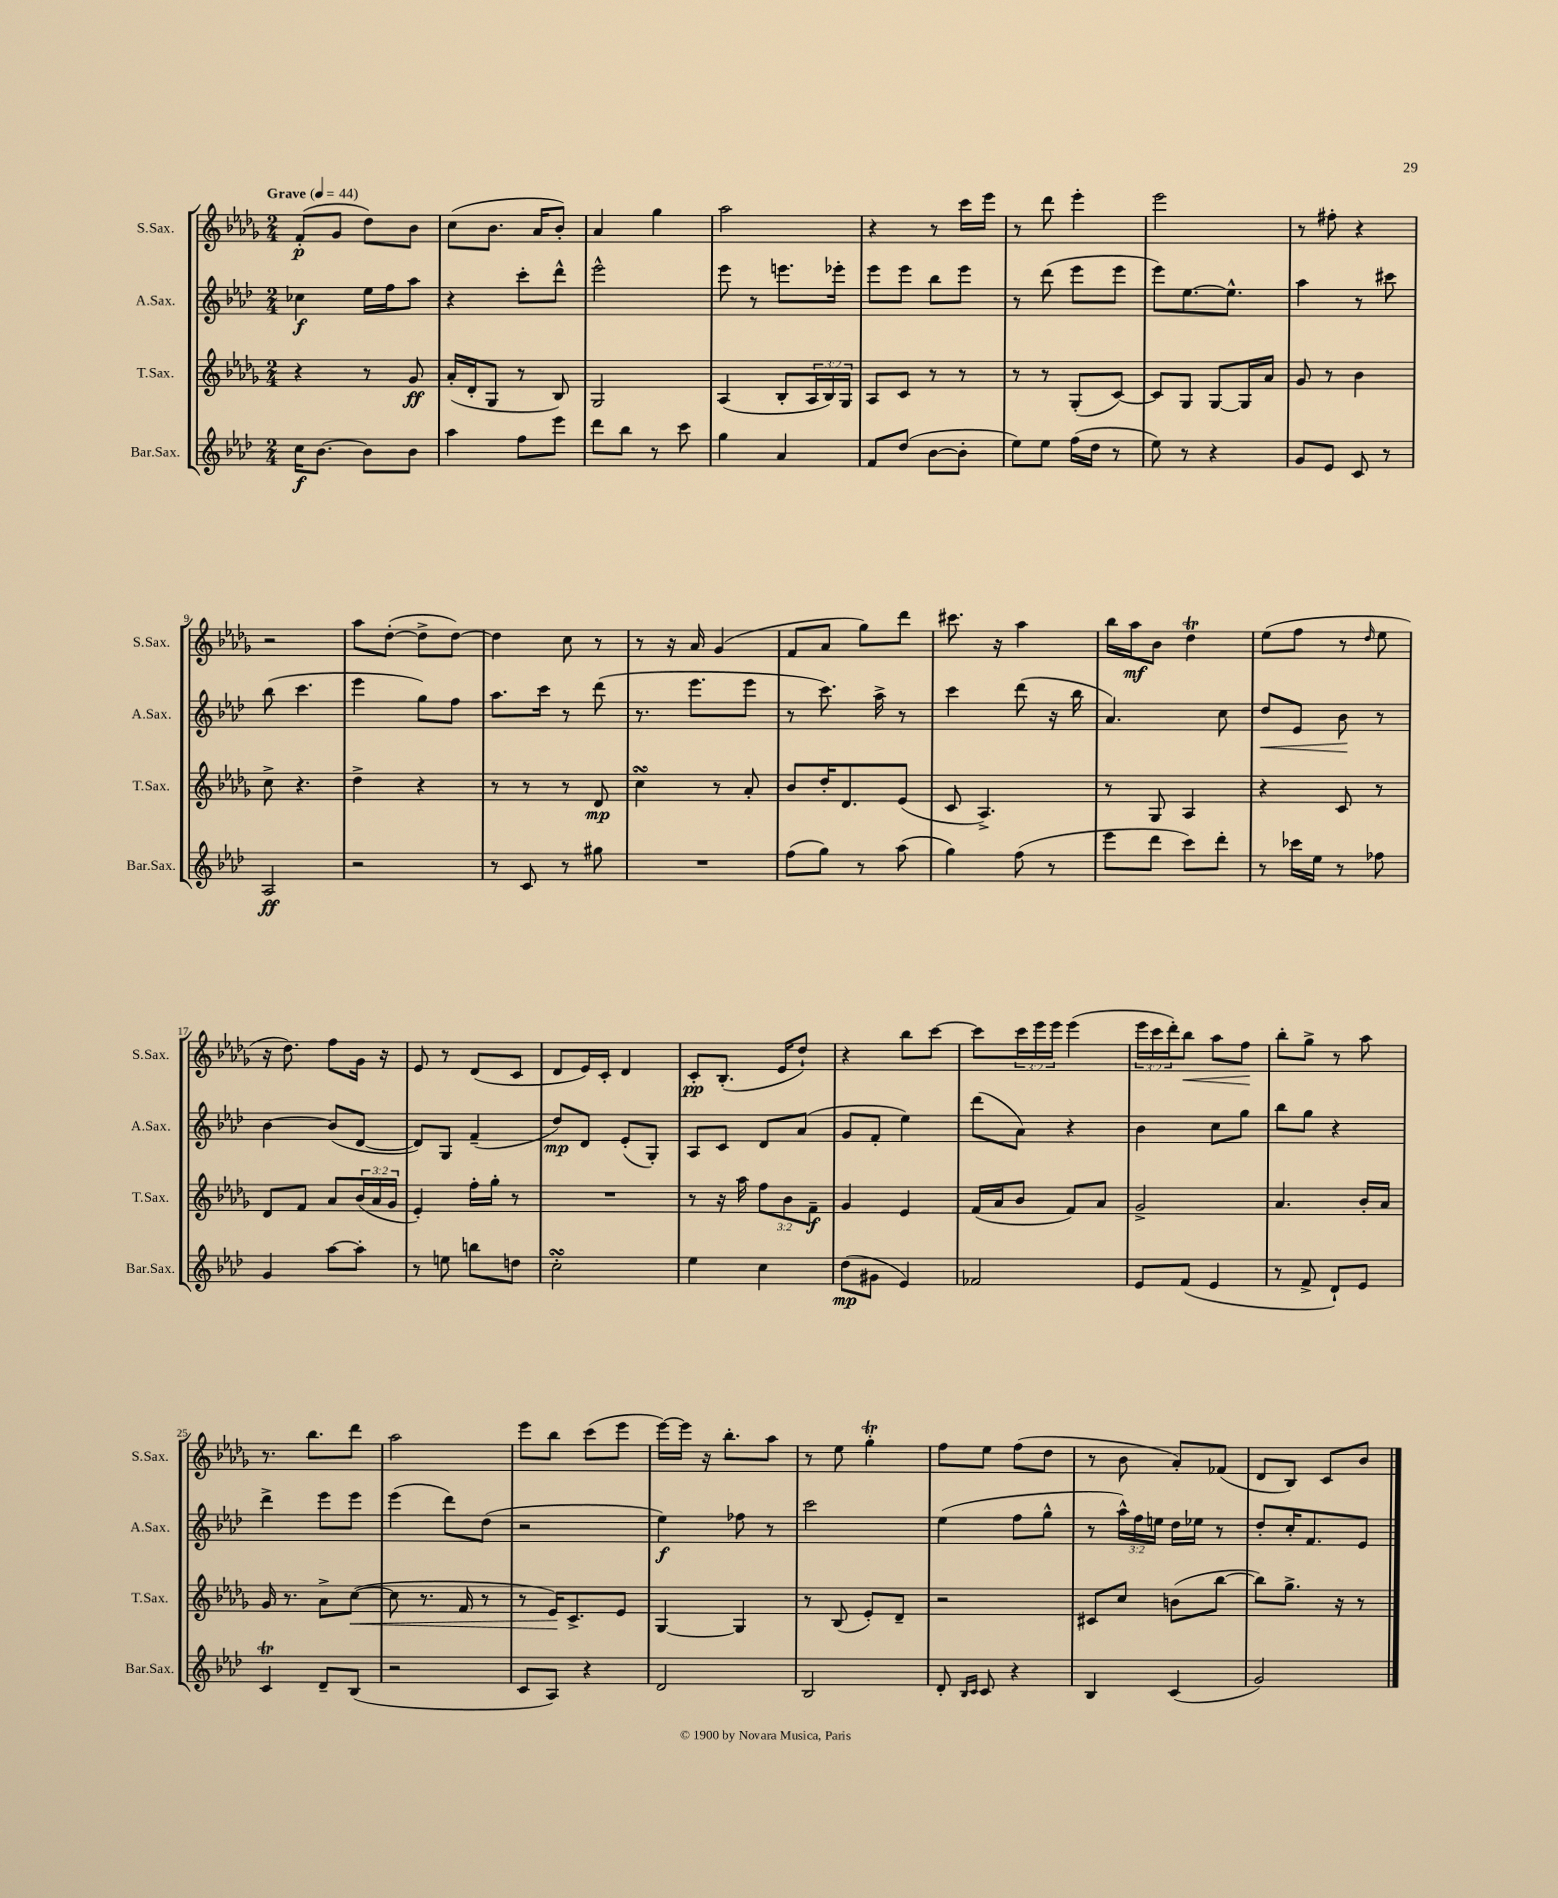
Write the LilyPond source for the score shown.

<<
\new StaffGroup <<
\new Staff = "s0" \with { instrumentName = "S.Sax." shortInstrumentName = "S.Sax." } {
    \clef treble \key des \major \numericTimeSignature \time 2/4 \override Staff.TupletNumber.text = #tuplet-number::calc-fraction-text \tempo "Grave" 4 = 44
    f'8-.\p( ges'8 des''8) bes'8 |
    c''8( bes'8. aes'16 bes'8-.) |
    aes'4 ges''4 |
    aes''2 |
    r4 r8 c'''16 ees'''16 |
    r8 des'''8 ees'''4-. |
    ees'''2 |
    r8 fis''8-. r4 |
    r2 |
    aes''8 des''8~-.( des''8-> des''8~) |
    des''4 c''8 r8 |
    r8 r16 aes'16 ges'4( |
    f'8 aes'8 ges''8) des'''8 |
    cis'''8. r16 aes''4 |
    bes''16 aes''16\mf bes'8 des''4\trill |
    ees''8( f''8 r8 \grace { des''16 } ees''8 |
    r16 des''8.) f''8 ges'16 r16 |
    ees'8 r8 des'8( c'8 |
    des'8 ees'16) c'16-. des'4 |
    c'8-.\pp bes8.-.( ees'16 des''8-!) |
    r4 bes''8 c'''8~ |
    c'''8 \tuplet 3/2 { c'''16 ees'''16 ees'''16 } ees'''4( |
    \tuplet 3/2 { ees'''16 c'''16 des'''16-.) } bes''8\< aes''8 f''8\! |
    bes''8-. ges''8-> r8 aes''8 |
    r8. bes''8. des'''8 |
    aes''2 |
    ees'''8 bes''8 c'''8( ees'''8 |
    ees'''16~) ees'''16 r16 bes''8.-. aes''8 |
    r8 ees''8 ges''4-.\trill |
    f''8 ees''8 f''8( des''8 |
    r8 bes'8 aes'8-.) fes'8( |
    des'8 bes8) c'8 bes'8 \bar "|." |
}
\new Staff = "s1" \with { instrumentName = "A.Sax." shortInstrumentName = "A.Sax." } {
    \clef treble \key aes \major \numericTimeSignature \time 2/4 \override Staff.TupletNumber.text = #tuplet-number::calc-fraction-text
    ces''4\f ees''16 f''16 aes''8 |
    r4 c'''8-. des'''8-^ |
    ees'''2-^ |
    ees'''8 r8 e'''8. ees'''16-. |
    ees'''8 ees'''8 bes''8 ees'''8 |
    r8 des'''8( ees'''8 ees'''8 |
    ees'''8) ees''8.~ ees''8.-^ |
    aes''4 r8 cis'''8 |
    bes''8( c'''4. |
    ees'''4 g''8) f''8 |
    aes''8. c'''16 r8 des'''8( |
    r8. ees'''8. ees'''8 |
    r8 c'''8.) aes''16-> r8 |
    c'''4 des'''8( r16 bes''16 |
    aes'4.) c''8 |
    des''8\< ees'8 bes'8\! r8 |
    bes'4~ bes'8( des'8~ |
    des'8) g8 f'4--( |
    des''8\mp) des'8 ees'8-.( g8-.) |
    aes8 c'8 des'8 aes'8( |
    g'8 f'8-. ees''4) |
    des'''8( aes'8) r4 |
    bes'4 c''8 g''8 |
    bes''8 g''8 r4 |
    des'''4-> ees'''8 ees'''8 |
    ees'''4( des'''8) des''8( |
    r2 |
    ees''4\f) fes''8 r8 |
    c'''2 |
    ees''4( f''8 g''8-^ |
    r8 \tuplet 3/2 { aes''16-^) f''16 e''16 } des''16 ees''16 r8 |
    des''8-. c''16-. f'8. ees'8 \bar "|." |
}
\new Staff = "s2" \with { instrumentName = "T.Sax." shortInstrumentName = "T.Sax." } {
    \clef treble \key des \major \numericTimeSignature \time 2/4 \override Staff.TupletNumber.text = #tuplet-number::calc-fraction-text
    r4 r8 ges'8\ff |
    aes'16-.( des'16-. ges8 r8 bes8) |
    ges2 |
    aes4( bes8-. \tuplet 3/2 { aes16 bes16) ges16 } |
    aes8 c'8 r8 r8 |
    r8 r8 ges8-.( c'8~) |
    c'8 ges8 ges8~ ges16 aes'16 |
    ges'8 r8 bes'4 |
    c''8-> r4. |
    des''4-> r4 |
    r8 r8 r8 des'8\mp |
    c''4\turn r8 aes'8-. |
    bes'8 des''16-. des'8. ees'8( |
    c'8 aes4.->) |
    r8 ges8 aes4 |
    r4 c'8 r8 |
    des'8 f'8 aes'8 \tuplet 3/2 { bes'16( aes'16 ges'16 } |
    ees'4-.) f''16-. ges''16-. r8 |
    R2 |
    r8 r16 aes''16 \tuplet 3/2 { f''8 bes'8 f'8--\f } |
    ges'4 ees'4 |
    f'16( aes'16 bes'8 f'8) aes'8 |
    ges'2-> |
    aes'4. bes'16-. aes'16 |
    ges'16 r8. aes'8-> c''8~\<( |
    c''8 r8. f'16 r8 |
    r8 ees'16\!) c'8.-> ees'8 |
    ges4~ ges4 |
    r8 bes8( ees'8-.) des'8-- |
    r2 |
    cis'8 c''8 b'8( bes''8~ |
    bes''8) ges''8.-> r16 r8 \bar "|." |
}
\new Staff = "s3" \with { instrumentName = "Bar.Sax." shortInstrumentName = "Bar.Sax." } {
    \clef treble \key aes \major \numericTimeSignature \time 2/4
    c''16\f bes'8.~ bes'8 bes'8 |
    aes''4 f''8 ees'''8 |
    des'''8 bes''8 r8 c'''8 |
    g''4 aes'4 |
    f'8 des''8( bes'8~ bes'8-. |
    ees''8) ees''8 f''16( des''16 r8 |
    ees''8) r8 r4 |
    g'8 ees'8 c'8 r8 |
    aes2\ff |
    r2 |
    r8 c'8 r8 gis''8 |
    R2 |
    f''8( g''8) r8 aes''8( |
    g''4) f''8( r8 |
    ees'''8 des'''8 c'''8) des'''8-. |
    r8 ces'''16 ees''16 r8 fes''8 |
    g'4 aes''8~ aes''8-. |
    r8 e''8 b''8 d''8 |
    c''2-.\turn |
    ees''4 c''4 |
    des''8\mp( gis'8 ees'4) |
    fes'2 |
    ees'8 f'8( ees'4 |
    r8 f'8-> des'8-!) ees'8 |
    c'4\trill des'8-- bes8( |
    r2 |
    c'8 aes8) r4 |
    des'2 |
    bes2 |
    des'8-. \grace { bes16 c'16 } c'8 r4 |
    bes4 c'4( |
    g'2) \bar "|." |
}
>>
>>
